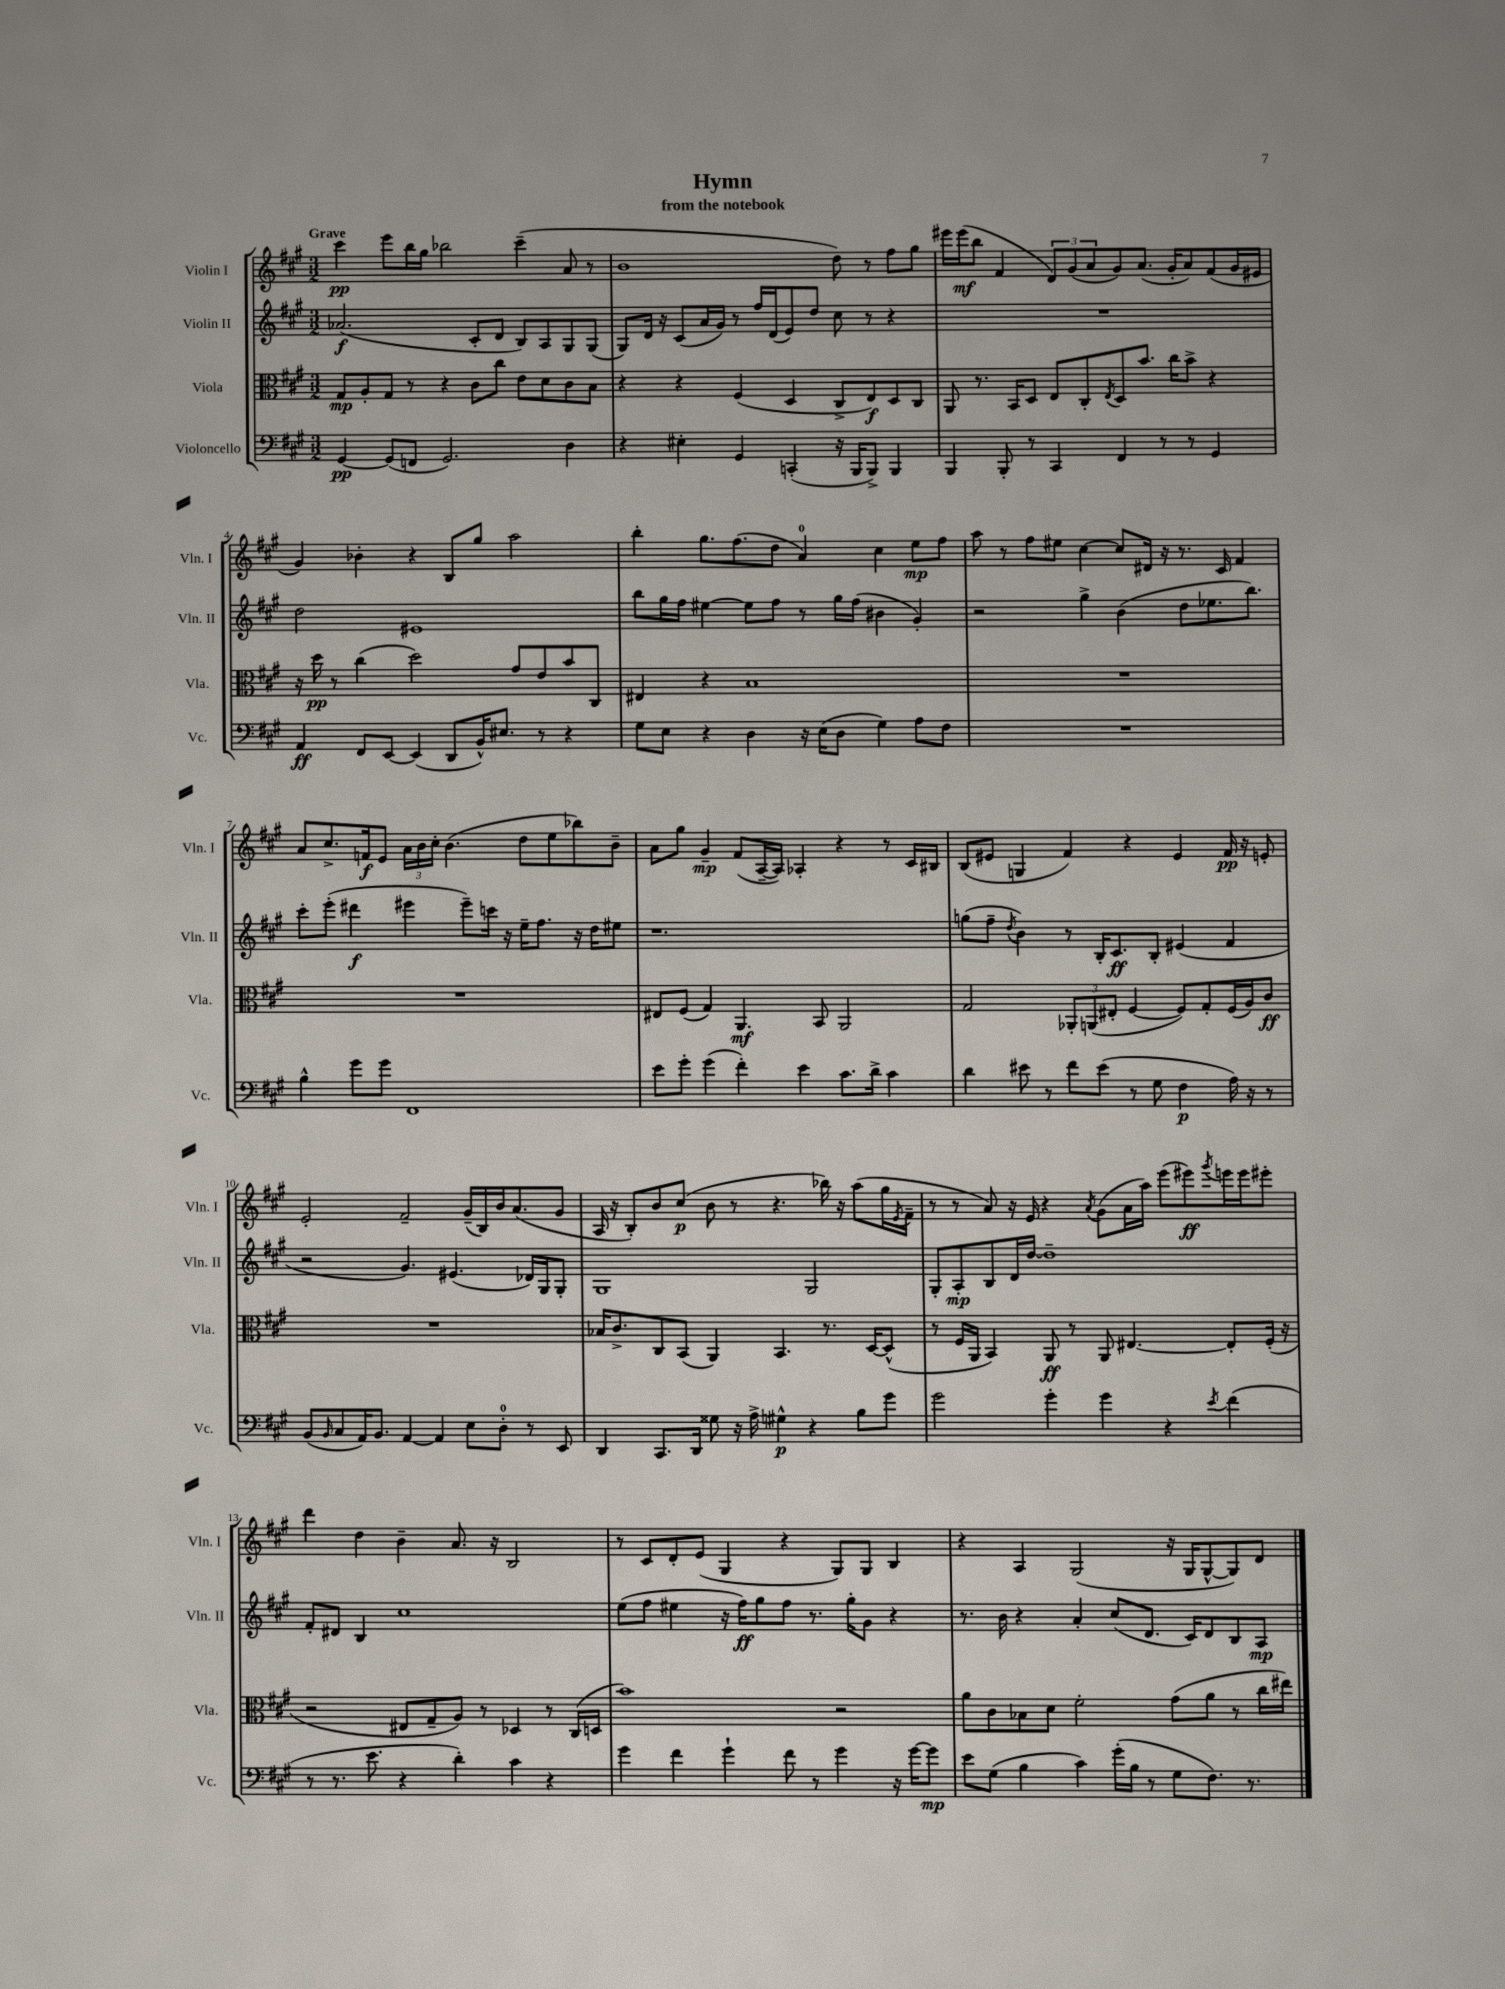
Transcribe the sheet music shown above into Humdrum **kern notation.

**kern	**kern	**kern	**kern
*staff4	*staff3	*staff2	*staff1
*clefF4	*clefC3	*clefG2	*clefG2
*k[f#c#g#]	*k[f#c#g#]	*k[f#c#g#]	*k[f#c#g#]
*M3/2	*M3/2	*M3/2	*M3/2
[4GG#	8G#	(2.a-	4ccc#
.	8A'	.	.
(8GG#]	8G#	.	8eee
8FF	8r	.	16bb
.	.	.	16gg#
2.GG#)	4r	.	2bb-
.	8c#	8c#'	.
.	8cc#	8d	.
.	8e	8B)	(4ccc#~
.	8d	8A	.
4D	8c#	8G#	8a
.	8B	(8G#	8r
=	=	=	=
4r	4r	8G#)	1b
.	.	16d	.
.	.	16r	.
4E#'	4r	(8c#	.
.	.	16a	.
.	.	16g#)	.
4GG#	(4F#	8r	.
.	.	16ff#	.
.	.	(16d	.
(4CC'	4D	8e)	.
.	.	8dd	.
16r	8C#^	8cc#	8dd)
16BBB	.	.	.
8BBB^)	8E)	8r	8r
4BBB	8D	4r	8ff#
.	8C#	.	8gg#
=	=	=	=
4BBB	8AA	1.r	16eee#
.	.	.	(16eee#
.	8.r	.	8bb
8BBB'	.	.	4f#
.	16BB	.	.
8r	8D	.	.
4CC#	8E	.	12d)
.	.	.	(12g#
.	8C#'	.	.
.	.	.	12a
.	8qE	.	.
4FF#	8D	.	8g#)
.	8.b	.	(8.a
8r	.	.	.
.	16cc#	.	16g#'
8r	8b^	.	8a)
4GG#	4r	.	(8f#
.	.	.	16g#
.	.	.	16e#
=	=	=	=
4AA	16r	2dd	4g#)
.	16dd	.	.
.	8r	.	.
8FF#	(4cc#	.	4b-'
[8EE	.	.	.
(4EE]	2dd)	1e#	4r
8DD	.	.	8B
16BB^^)	.	.	8gg#
8.E#	.	.	.
.	8g#	.	2aa
8r	8e	.	.
4r	8b	.	.
.	8C#	.	.
=	=	=	=
8G#	4E#	8bb	4bb'
8E	.	16gg#	.
.	.	16ff#	.
4r	4r	[4ee#	8.gg#
.	.	.	(8.ff#
4D	1B	8ee#]	.
.	.	8ff#	8dd
16r	.	8r	4a)
(16E	.	.	.
8D	.	16gg#	.
.	.	(16ff#	.
4G#)	.	4b#	4cc#
8A	.	4g#')	8ee
8F#	.	.	8ff#
=	=	=	=
1.r	1.r	2r	8aa
.	.	.	8r
.	.	.	8ff#
.	.	.	8ee#
.	.	4gg#^	[4cc#
.	.	(4b	8cc#]
.	.	.	16d#
.	.	.	16r
.	.	8dd	8.r
.	.	8.ee-	.
.	.	.	16c#
.	.	.	4f#
.	.	8.bb)	.
=	=	=	=
4B^^	1.r	8ccc#'	8a
.	.	(8eee'	8.cc#^
8g#	.	4ddd#	.
.	.	.	16f
8g#	.	.	8e
1FF#	.	4eee#	24a
.	.	.	24b
.	.	.	24cc#'
.	.	.	(4.b
.	.	8eee#~)	.
.	.	16ccc	.
.	.	16r	.
.	.	16ee~	8dd
.	.	8.ff#	.
.	.	.	8ee
.	.	16r	8bb-)
.	.	16dd	.
.	.	8ee#	8b~
=	=	=	=
8e	8E#	1.r	8a
8g#'	(8F#	.	8gg#
(4g#	4G#)	.	4g#~
4f#')	4.AA	.	(8f#
.	.	.	[16A~
.	.	.	16A])
4e	.	.	4A-'
.	8BB	.	.
8.c#	2AA	.	4r
16d^	.	.	.
4c#	.	.	8r
.	.	.	16c#
.	.	.	16B#
=	=	=	=
4d	2G#	(8gg	(8B
.	.	8ff#~	8e#
.	.	8qdd	.
8e#	.	4b)	4G
8r	.	.	.
8f#	12AA-'	8r	4f#)
.	(12AA	.	.
(8e#	.	16B'	.
.	12E#'	.	.
.	.	8.c#	.
8r	[4F#	.	4r
8G#	.	8B'	.
4F#	8F#])	(4e#	4e#
.	8G#'	.	.
16A)	(16F#	4f#	16f#
16r	16A)	.	16r
8r	8c#	.	8e'
=	=	=	=
(8BB	1.r	2r	2e'
16qqBB	.	.	.
8C#	.	.	.
16AA)	.	.	.
8.BB	.	.	.
[4AA	.	4.g#)	2f#~
4AA]	.	.	.
.	.	(4.e#	.
8E	.	.	(16g#~
.	.	.	16B)
8D'	.	.	16b
.	.	.	(8.a
8r	.	16d-)	.
.	.	16G#	.
8EE	.	8G#'	8g#
=	=	=	=
4DD	16B-	1G#	16A
.	8.c#^	.	16r
.	.	.	8B')
8.CC#	8C#	.	8b
.	(8BB	.	(8cc#
16DD	.	.	.
8G##	4AA)	.	8b
16r	.	.	8r
16A^	.	.	.
4G#^^	4.BB	.	4.r
4r	.	2G#	.
.	8.r	.	16bb-)
.	.	.	16r
8B	.	.	(8aa
.	[16D	.	.
8g#	(8D^^]	.	16gg#
.	.	.	8qe
.	.	.	16f#~
=	=	=	=
2g#	8r	8G#'	8r
.	16F#	8A'	8r
.	16AA	.	.
.	4BB)	8B	8a)
.	.	16d	16r
.	.	[16dd	16e
4g#'	8AA	1dd~]	4r
.	8r	.	.
.	.	.	8qa
4g#	8AA	.	(8g#
.	[4.E#	.	16a
.	.	.	16aa)
4r	.	.	(8eee
.	.	.	8eee#)
8qe	.	.	8qggg#
(4f#	8E#']	.	16eee
.	.	.	16eee
.	(16F#'	.	8eee#'
.	16r	.	.
=	=	=	=
8r	2r	8f#'	4ddd
8.r	.	8d#	.
.	.	4B	4dd
8.e	.	.	.
4r	8E#	1cc#	4b~
.	8G#~	.	.
4d')	8A)	.	8.a
.	8r	.	.
.	.	.	16r
4c#	4D-	.	2B
4r	8r	.	.
.	(16C#	.	.
.	16D	.	.
=	=	=	=
4g#	1b)	(8ee	8r
.	.	8ff#	8c#
4f#	.	4ee#	8d'
.	.	.	(8e
4g#`	.	16r	4G#
.	.	16ff#)	.
.	.	8gg#	.
8f#	.	8ff#	4r
8r	.	8.r	.
4g#	2r	.	8G#)
.	.	16gg#'	.
.	.	8g#	8G#
16r	.	4r	4B
[16g#	.	.	.
8g#]	.	.	.
=	=	=	=
8e	8a	8.r	4r
(8G#	8c#	.	.
.	.	16b	.
4B	8B-	4r	4A
.	8d	.	.
4c#)	2f#'	4a'	(2G#
(16g#'	.	(8cc#	.
16B	.	.	.
8r	.	8.d	.
8G#	(8g#	.	16r
.	.	16c#)	16G#
8.F#)	8a	8d	[8G#^^
.	8r	8B	8G#])
8.r	.	.	.
.	16cc#	8A	8d
.	16ee#)	.	.
==	==	==	==
*-	*-	*-	*-
